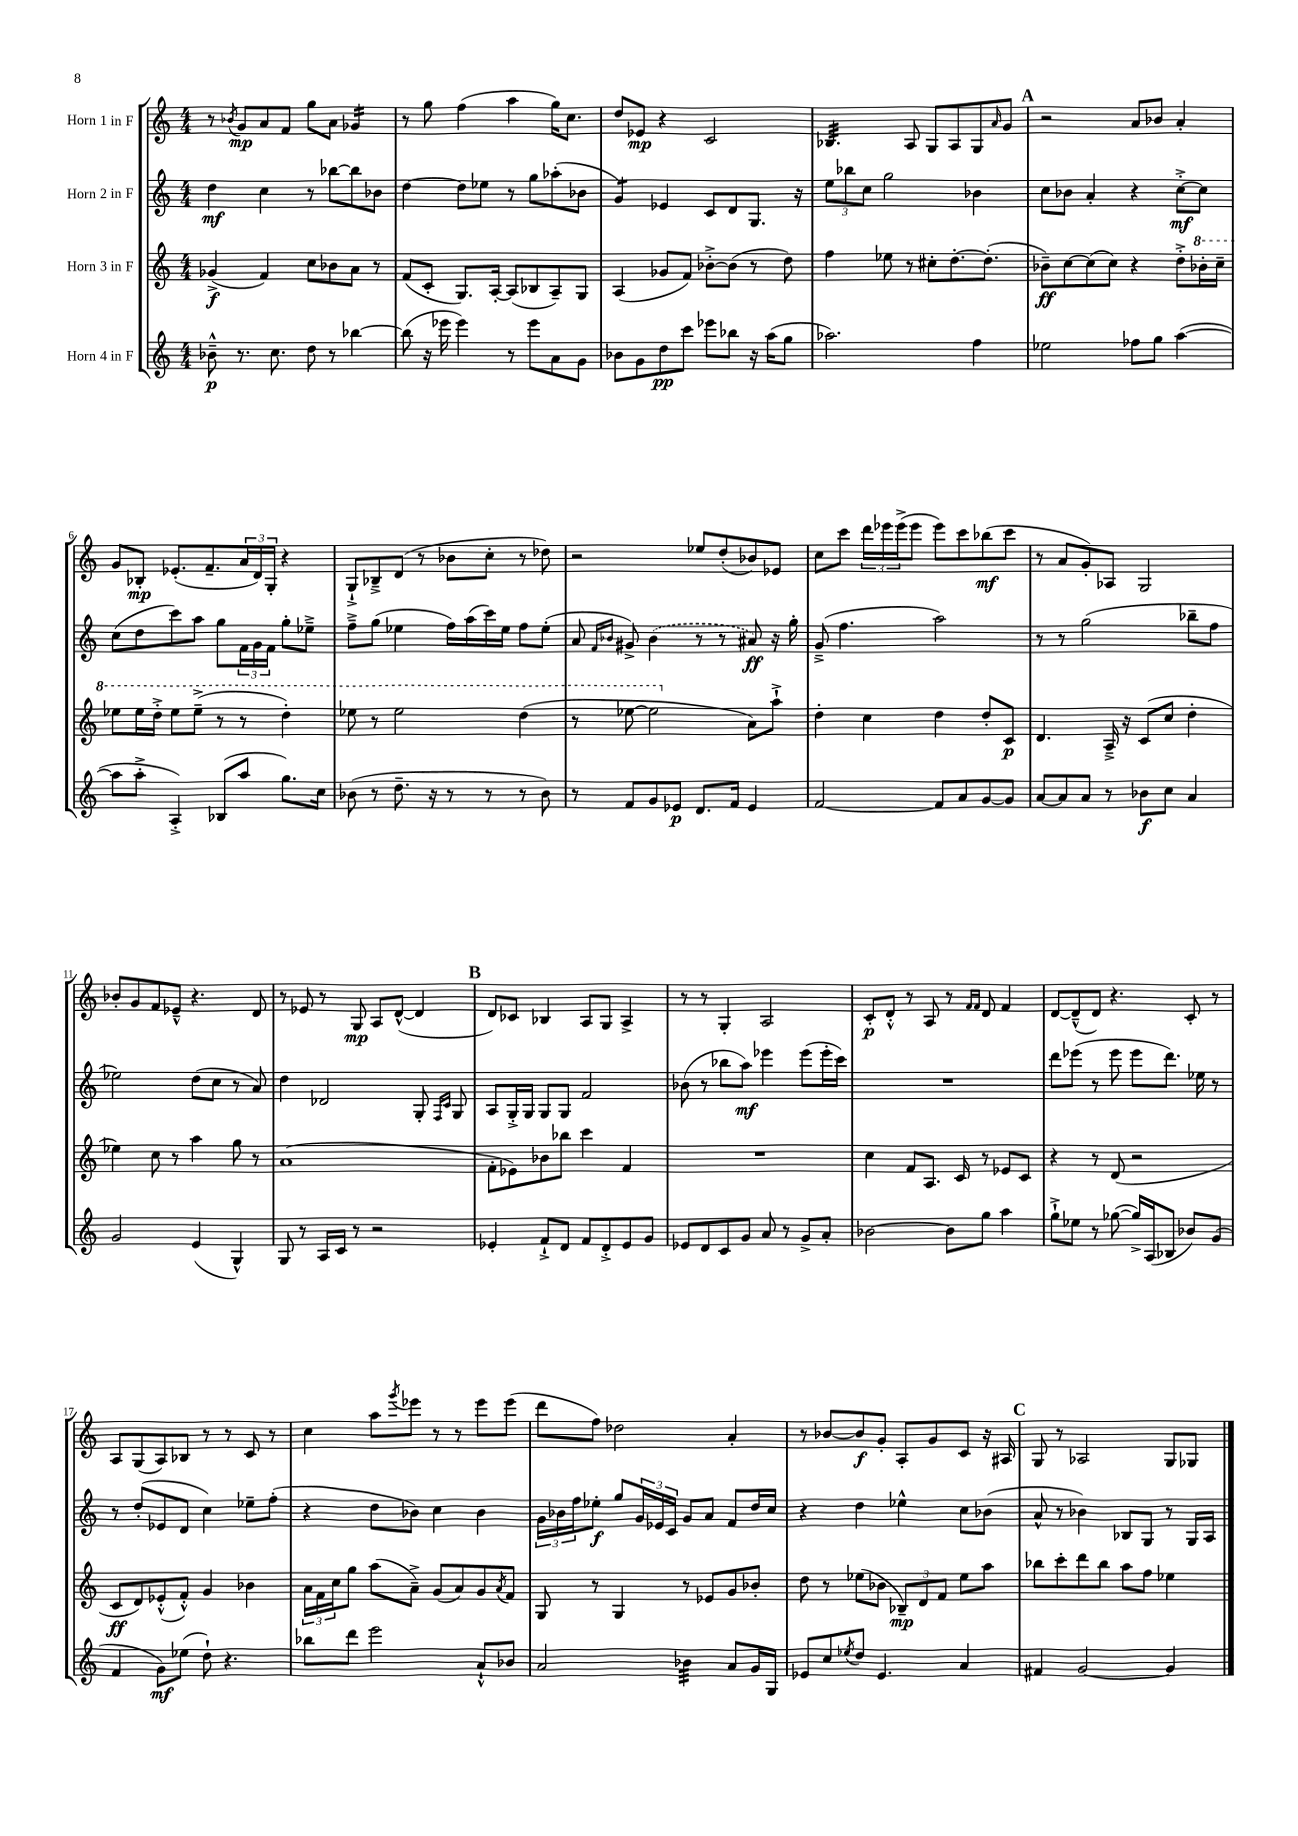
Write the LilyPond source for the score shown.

<<
\new StaffGroup <<
\new Staff = "s0" \with { instrumentName = "Horn 1 in F" } {
    \clef treble \key c \major \numericTimeSignature \time 4/4
    r8 \acciaccatura { bes'8 } g'8\mp a'8 f'8 g''8 a'8 ges'4:16 |
    r8 g''8 f''4( a''4 g''16) c''8. |
    d''8 ees'8\mp r4 c'2 |
    bes4.:32 a8 g8 a8 g8 \grace { a'16 } g'8 |
    \mark \markup { \bold "A" } r2 a'8 bes'8 a'4-. |
    g'8 bes8-.\mp ees'8.-.( f'8.-- \tuplet 3/2 { a'16 d'16) g16-. } r4 |
    g8-!-> bes8---> d'8( r8 bes'8 c''8-. r8 des''8) |
    r2 ees''8 d''8-.( bes'8) ees'8 |
    c''8 c'''8 \tuplet 3/2 { d'''16 ees'''16 ees'''16->( } ees'''8 ees'''8) c'''8 bes''8\mf( c'''8 |
    r8 a'8 g'8-.) aes8 g2 |
    bes'8-. g'8 f'8 ees'8---^ r4. d'8 |
    r8 ees'8 r8 g8\mp a8 d'8~-^( d'4 |
    \mark \markup { \bold "B" } d'8) ces'8 bes4 a8 g8 a4-> |
    r8 r8 g4-. a2 |
    c'8-.\p d'8-.-^ r8 a8 r8 \grace { f'16 f'16 } d'8 f'4 |
    d'8~ d'8---^( d'8) r4. c'8-. r8 |
    a8 g8( a8) bes8 r8 r8 c'8 r8 |
    c''4 a''8 \acciaccatura { g'''8 } ees'''8 r8 r8 ees'''8 ees'''8( |
    d'''8 f''8) des''2 a'4-. |
    r8 bes'8~ bes'8\f g'8-. a8-. g'8 c'8 r16 ais16 |
    \mark \markup { \bold "C" } g8 r8 aes2 g8 ges8 \bar "|." |
}
\new Staff = "s1" \with { instrumentName = "Horn 2 in F" } {
    \clef treble \key c \major \numericTimeSignature \time 4/4
    d''4\mf c''4 r8 bes''8~ bes''8 bes'8 |
    d''4~ d''8 ees''8 r8 g''8 aes''8-.( bes'8 |
    g'4:8) ees'4 c'8 d'8 g8. r16 |
    \tuplet 3/2 { e''8 bes''8 c''8 } g''2 bes'4 |
    \mark \markup { \bold "A" } c''8 bes'8 a'4-. r4 c''8~-.->\mf c''8 |
    c''8( d''8 c'''8) a''8 g''8 \tuplet 3/2 { f'16 g'16 f'16 } g''8-. ees''8---> |
    f''8---> g''8( ees''4 f''16) a''16( c'''16) ees''16 f''8 ees''8-.( |
    a'8 \grace { f'16 bes'16 } gis'8->) \once \slurDashed bes'4( r8 r8 ais'8\ff) r16 g''16-. |
    g'8--->( f''4. a''2) |
    r8 r8 g''2( bes''8-- f''8 |
    ees''2) d''8( c''8 r8 a'8) |
    d''4 des'2 g8-. \grace { f16 c'16 } g8 |
    \mark \markup { \bold "B" } a8 g16-.-> g16 g8 g8 f'2 |
    bes'8( r8 bes''8 a''8\mf) ees'''4 ees'''8( ees'''16-. c'''16) |
    R1 |
    d'''8 ees'''8( r8 ees'''8 ees'''8 d'''8.) ees''16 r8 |
    r8 d''8-.( ees'8 d'8 c''4) ees''8-- f''8-.( |
    r4 d''8 bes'8) c''4 bes'4 |
    \tuplet 3/2 { g'16 bes'16 f''16 } ees''8-.\f g''8 \tuplet 3/2 { g'16 ees'16 c'16 } g'8 a'8 f'8 d''16 c''16 |
    r4 d''4 ees''4-^ c''8 bes'8( |
    \mark \markup { \bold "C" } a'8-^ r8 bes'4) bes8 g8 r8 g16 a16 \bar "|." |
}
\new Staff = "s2" \with { instrumentName = "Horn 3 in F" } {
    \clef treble \key c \major \numericTimeSignature \time 4/4
    ges'4->\f( f'4) c''8 bes'8 a'8 r8 |
    f'8( c'8-. g8.) a16~-. a8( bes8 a8--) g8 |
    a4( ges'8 f'8) bes'8~-.-> bes'8( r8 d''8) |
    f''4 ees''8 r8 cis''8-. d''8.~-. d''8.-.( |
    \mark \markup { \bold "A" } bes'8--\ff) c''8~ c''8( c''8) r4 d''8-.-> \ottava #1 bes''16-. c'''16-- |
    ees'''8 ees'''16 d'''16-.-> ees'''8 ees'''8--->( r8 r8 d'''4-.) |
    ees'''8 r8 ees'''2 d'''4( |
    r8 ees'''8~ ees'''2 \ottava #0 a'8) a''8-!-> |
    d''4-. c''4 d''4 d''8-. c'8\p |
    d'4. a16---> r16 c'8( c''8 d''4-. |
    ees''4) c''8 r8 a''4 g''8 r8 |
    a'1( |
    \mark \markup { \bold "B" } f'8-. ees'8) bes'8 bes''8 c'''4 f'4 |
    R1 |
    c''4 f'8 a8. c'16 r8 ees'8 c'8 |
    r4 r8 d'8( r2 |
    c'8\ff d'8) ees'8-.-^( f'8-.-^) g'4 bes'4 |
    \tuplet 3/2 { a'16 f'16 c''16 } g''8 a''8( a'8--->) g'8( a'8) g'8 \acciaccatura { a'8 } f'8 |
    g8 r8 g4 r8 ees'8 g'8 bes'8-. |
    d''8 r8 ees''8( bes'8 \tuplet 3/2 { bes8--\mp) d'8 f'8 } ees''8 a''8 |
    \mark \markup { \bold "C" } bes''8 c'''8-. d'''8 bes''8 a''8 f''8 ees''4 \bar "|." |
}
\new Staff = "s3" \with { instrumentName = "Horn 4 in F" } {
    \clef treble \key c \major \numericTimeSignature \time 4/4
    bes'8---^\p r8. c''8. d''8 r8 bes''4~ |
    bes''8( r16 ees'''16 ees'''4) r8 ees'''8 a'8 g'8 |
    bes'8 g'8 d''8\pp c'''8 ees'''8 bes''8 r16 a''16( g''8 |
    aes''2.) f''4 |
    \mark \markup { \bold "A" } ees''2 fes''8 g''8 a''4~( |
    a''8 a''8-.-> a4-.->) bes8( a''8 g''8.) c''16 |
    bes'8( r8 d''8.-- r16 r8 r8 r8 bes'8) |
    r8 f'8 g'8 ees'8\p d'8. f'16 ees'4 |
    f'2~ f'8 a'8 g'8~ g'8 |
    a'8~ a'8 a'8 r8 bes'8\f c''8 a'4 |
    g'2 e'4( g4-^) |
    g8 r8 a16 c'16 r8 r2 |
    \mark \markup { \bold "B" } ees'4-. f'8-!-> d'8 f'8 d'8-.-> ees'8 g'8 |
    ees'8 d'8 c'8 g'8 a'8 r8 g'8-> a'8-. |
    bes'2~ bes'8 g''8 a''4 |
    g''8-!-> ees''8 r8 ges''8~( ges''16->) a16( bes8 bes'8) g'8( |
    f'4 g'8\mf) ees''8( d''8-!) r4. |
    bes''8 d'''8 e'''2 a'8-!-^ bes'8 |
    a'2 bes'4:32 a'8 g'16 g16 |
    ees'8 c''8 \acciaccatura { ees''8 } d''8 ees'4. a'4 |
    \mark \markup { \bold "C" } fis'4 g'2~ g'4 \bar "|." |
}
>>
>>
